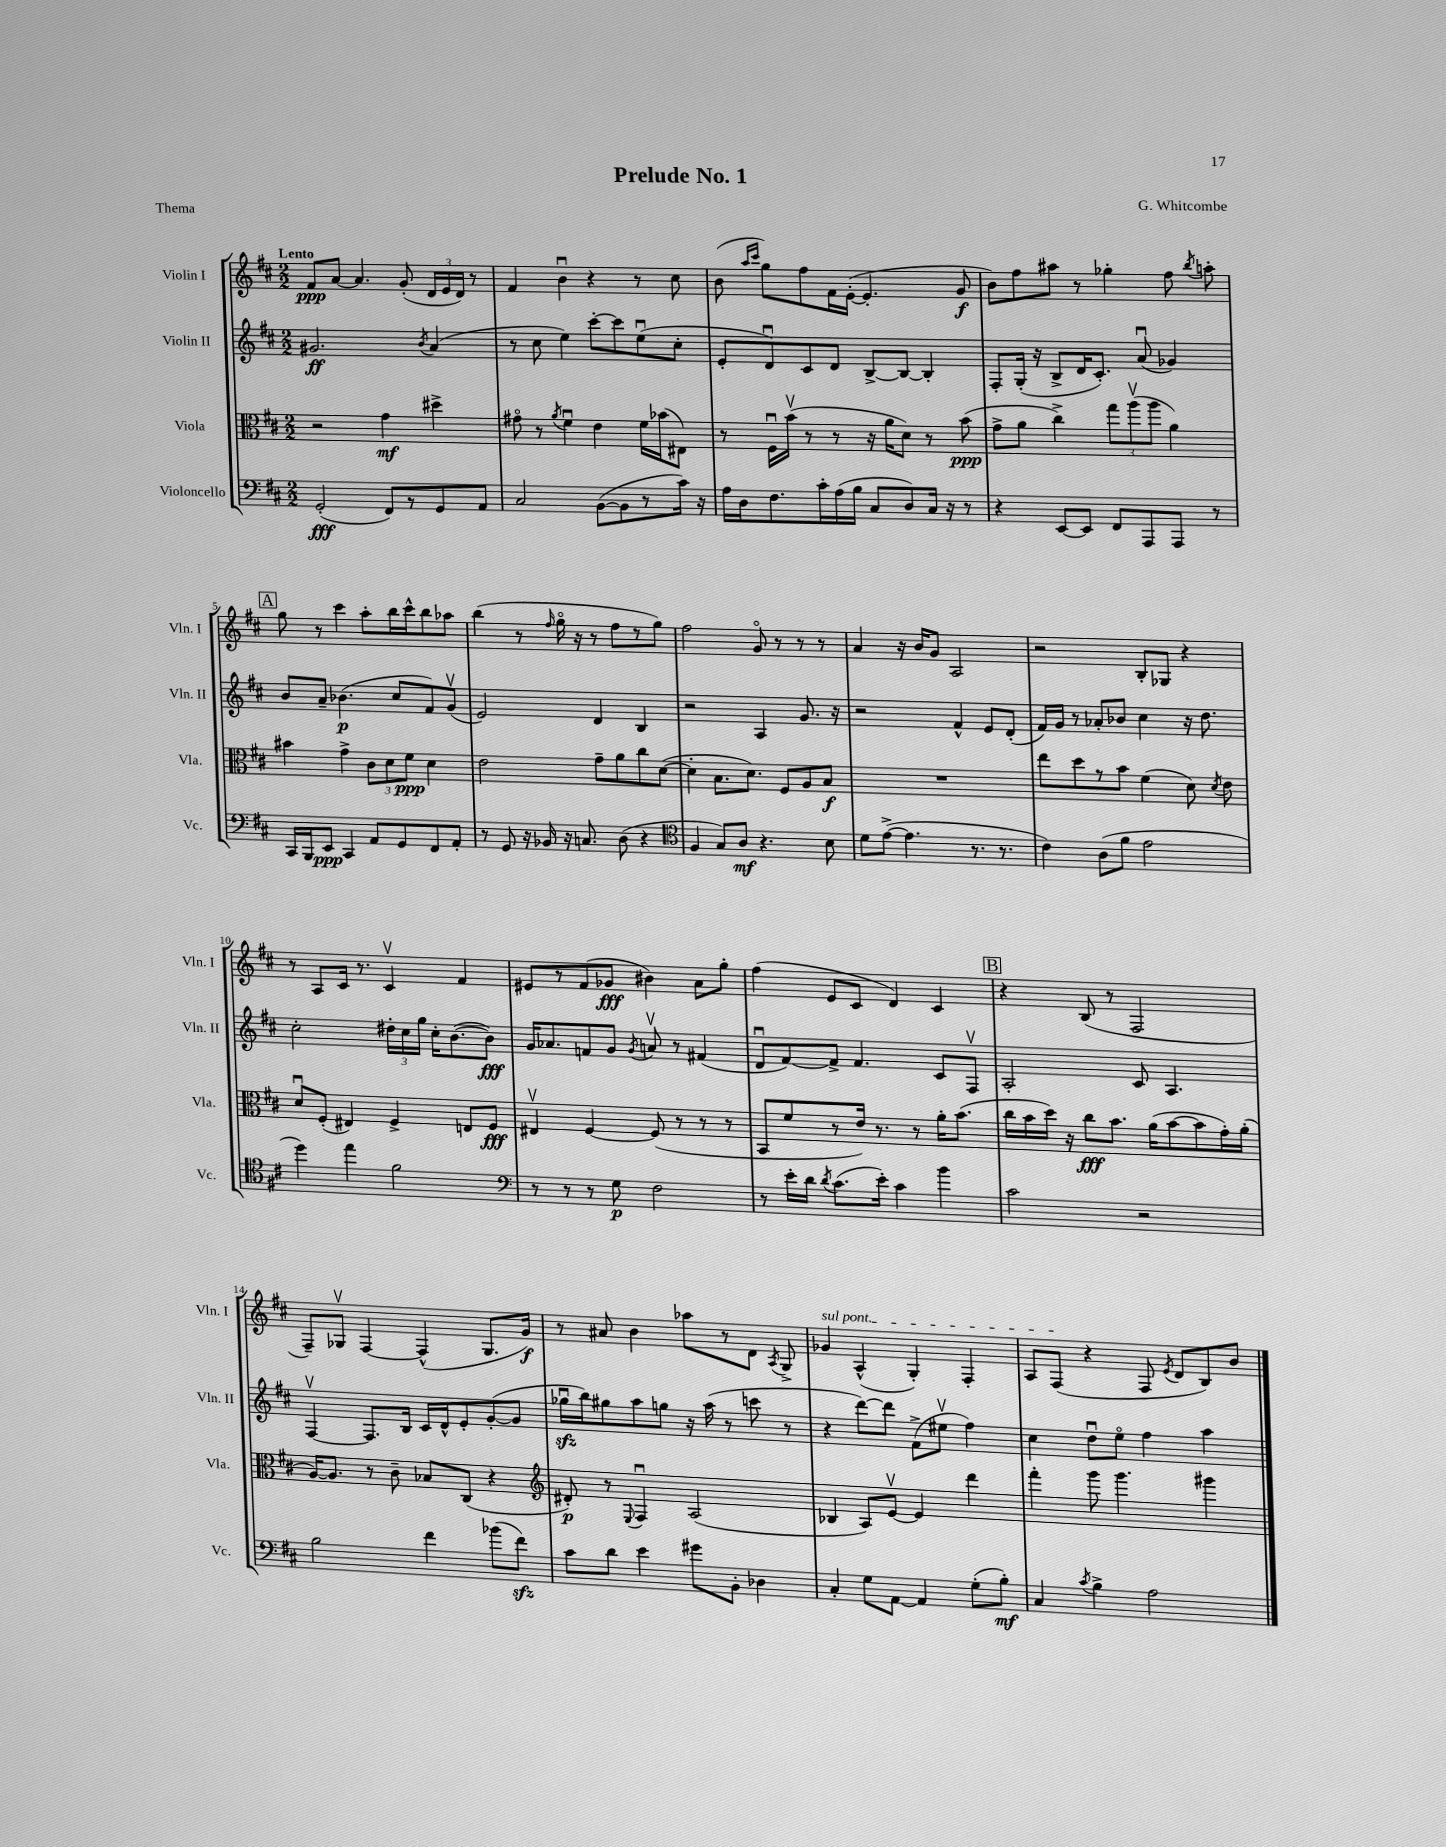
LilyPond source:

\header { title = "Prelude No. 1" composer = "G. Whitcombe" piece = "Thema" }
<<
\new StaffGroup <<
\new Staff = "s0" \with { instrumentName = "Violin I" shortInstrumentName = "Vln. I" } {
    \clef treble \key d \major \numericTimeSignature \time 2/2 \tempo "Lento"
    \autoBeamOff fis'8[\ppp a'8]~ a'4. g'8-.( \tuplet 3/2 { d'16[ e'16 d'16]) } r8 |
    fis'4 b'4\downbow r4 r8 cis''8 |
    b'8( \grace { a''16[ cis'''16] } g''8[) fis''8 fis'16 e'16]~-.( e'4.-. g'8\f |
    b'8[) fis''8 ais''8] r8 ges''4-. fis''8 \acciaccatura { b''8 } a''8-. |
    \mark \markup { \box "A" } g''8 r8 cis'''4 a''8[-. b''16 cis'''16-^ b''8 aes''8] |
    b''4( r8 \grace { fis''16 } g''16\flageolet r16 r8 fis''8[ r8 g''8]) |
    fis''2 g'8\flageolet r8 r8 r8 |
    a'4 r16 b'16[ g'8] a2 |
    r2 b8[-. ges8] r4 |
    r8 a8[ cis'16] r8. cis'4\upbow fis'4 |
    eis'8[ r8 fis'8( ges'8]\fff bis'4) a'8[ g''8]-. |
    fis''4( e'8[ cis'8] d'4) cis'4 |
    \mark \markup { \box "B" } r4 b8( r8 fis2 |
    fis8[--) ges8]\upbow fis4~ fis4-^( ges8.[ g'16]\f) |
    r8 ais'8 b'4 aes''8[ r8 d'8] \acciaccatura { a8 } g8-> |
    \once \override TextSpanner.bound-details.left.text = \markup { \italic "sul pont." } ges'4\startTextSpan a4-^( g4-.) fis4-. |
    a8[ fis8]\stopTextSpan( r4 fis8 \acciaccatura { e'8 } d'8[ b8) b'8] \bar "|." |
}
\new Staff = "s1" \with { instrumentName = "Violin II" shortInstrumentName = "Vln. II" } {
    \clef treble \key d \major \numericTimeSignature \time 2/2
    \autoBeamOff gis'2.\ff \acciaccatura { b'8 } a'4( |
    r8 cis''8 e''4) cis'''8[~-. cis'''8 e''8\downbow( cis''8]-. |
    e'8[-. d'8\downbow) cis'8 d'8] b8[~-> b8]~ b4-. |
    fis8[-. g16]-.( r16 b8[-> d'16 cis'8.]-.) a'8\downbow( ges'4) |
    \mark \markup { \box "A" } b'8[ a'8]-- bes'4.\p( cis''8[ fis'8) g'8]\upbow( |
    e'2) d'4 b4 |
    r2 a4 g'8. r16 |
    r2 fis'4-^ e'8[ d'8]-.( |
    fis'16[) g'16] r8 aes'8[-. bes'8] cis''4 r16 d''8. |
    cis''2-. \tuplet 3/2 { dis''16[-. cis''16 g''16] } cis''16[-. b'8.~( b'8]\fff) |
    g'16[ aes'8. f'8 g'8] \acciaccatura { g'8 } a'8\upbow r8 fis'4( |
    d'8[\downbow fis'8~) fis'8]-> fis'4. cis'8[ fis8]\upbow |
    \mark \markup { \box "B" } a2-. cis'8 a4. |
    fis4~\upbow fis8.[ b16] cis'16[ d'16-^ e'8-. g'8~-.( g'8] |
    ges''16[\downbow\sfz b''16) gis''8 a''8 g''8] r16 a''16( r8 c'''8 r8 |
    r4 d'''8[~) d'''8] fis'8[->( eis''8]\upbow fis''4) |
    cis''4 d''8[\downbow e''8]\flageolet fis''4 a''4 \bar "|." |
}
\new Staff = "s2" \with { instrumentName = "Viola" shortInstrumentName = "Vla." } {
    \clef alto \key d \major \numericTimeSignature \time 2/2
    \autoBeamOff r2 g'4\mf dis''4-> |
    gis'8\flageolet r8 \acciaccatura { a'8 } fis'4\downbow e'4 fis'16[ bes'16( eis8]) |
    r8 fis16[\downbow b'16]\upbow( r8 r8 r16 a'16[ d'8]) r8 b'8\ppp( |
    g'8[-> a'8] cis''4->) \tuplet 3/2 { g''8[ a''8\upbow( a''8] } a'4) |
    \mark \markup { \box "A" } bis'4 g'4-> \tuplet 3/2 { cis'8[ d'8 fis'8]\ppp } d'4 |
    e'2 g'8[-- a'8 cis''8 d'8]~( |
    d'4-. b8.[ d'8.]) fis8[ a8 b8]\f |
    R1 |
    e''8[ d''8 r8 b'8] fis'4( d'8) \acciaccatura { d'8 } e'8 |
    d'8[\downbow fis8]-.( eis4) fis4-> e8[ fis8]\fff |
    eis4\upbow fis4~ fis8( r8 r8 r8 |
    b,8[ fis'8 r8 e'16]) r8. r8 a'16[-. b'8.]( |
    \mark \markup { \box "B" } cis''16[ b'16 d''16]) r16 cis''8[\fff b'8.] a'16[( b'8~ b'8 g'16-.) a'16]-.( |
    a16[~) a8.] r8 cis'8-- bes8[ cis8]( r4 |
    \clef treble dis'8-.\p) r8 \appoggiatura { e8 } fis4\downbow a2( |
    bes4 a8[) e'8]~\upbow e'4 d'''4 |
    fis'''4-. g'''8 g'''4. gis'''4 \bar "|." |
}
\new Staff = "s3" \with { instrumentName = "Violoncello" shortInstrumentName = "Vc." } {
    \clef bass \key d \major \numericTimeSignature \time 2/2
    \autoBeamOff g,2-.\fff( fis,8[) r8 g,8 a,8] |
    cis2 b,8[~( b,8 r8 cis'16]) r16 |
    a16[ d16 fis8. cis'16-. a16( b16] cis8[ d8) cis16] r16 r8 |
    r4 e,8[~ e,8] fis,8[ a,,8 a,,8] r8 |
    \mark \markup { \box "A" } cis,16[ b,,16 e,8]\ppp cis,4 a,8[ g,8 fis,8 a,8]-. |
    r8 g,8 r16 bes,16 r16 c8. d8( r4 |
    \clef tenor fis4 g8[) a8]\mf r4. b8 |
    d'8[ e'8]~->( e'4. r8. r8. |
    cis'4) a8[( fis'8] e'2 |
    d''4) e''4 fis'2 |
    \clef bass r8 r8 r8 g8\p fis2 |
    r8 e'16[-. d'16] \acciaccatura { d'8 } cis'8.[( e'16]-.) cis'4 b'4 |
    \mark \markup { \box "B" } cis'2 r2 |
    b2 fis'4 bes'8[( fis'8]\sfz) |
    cis'8[ d'8] e'4 gis'8[ b,8]-. des4 |
    cis4-. g8[ a,8]~ a,4 g8[-.( b8]-.\mf) |
    cis4 \acciaccatura { cis'8 } b4-> a2 \bar "|." |
}
>>
>>
